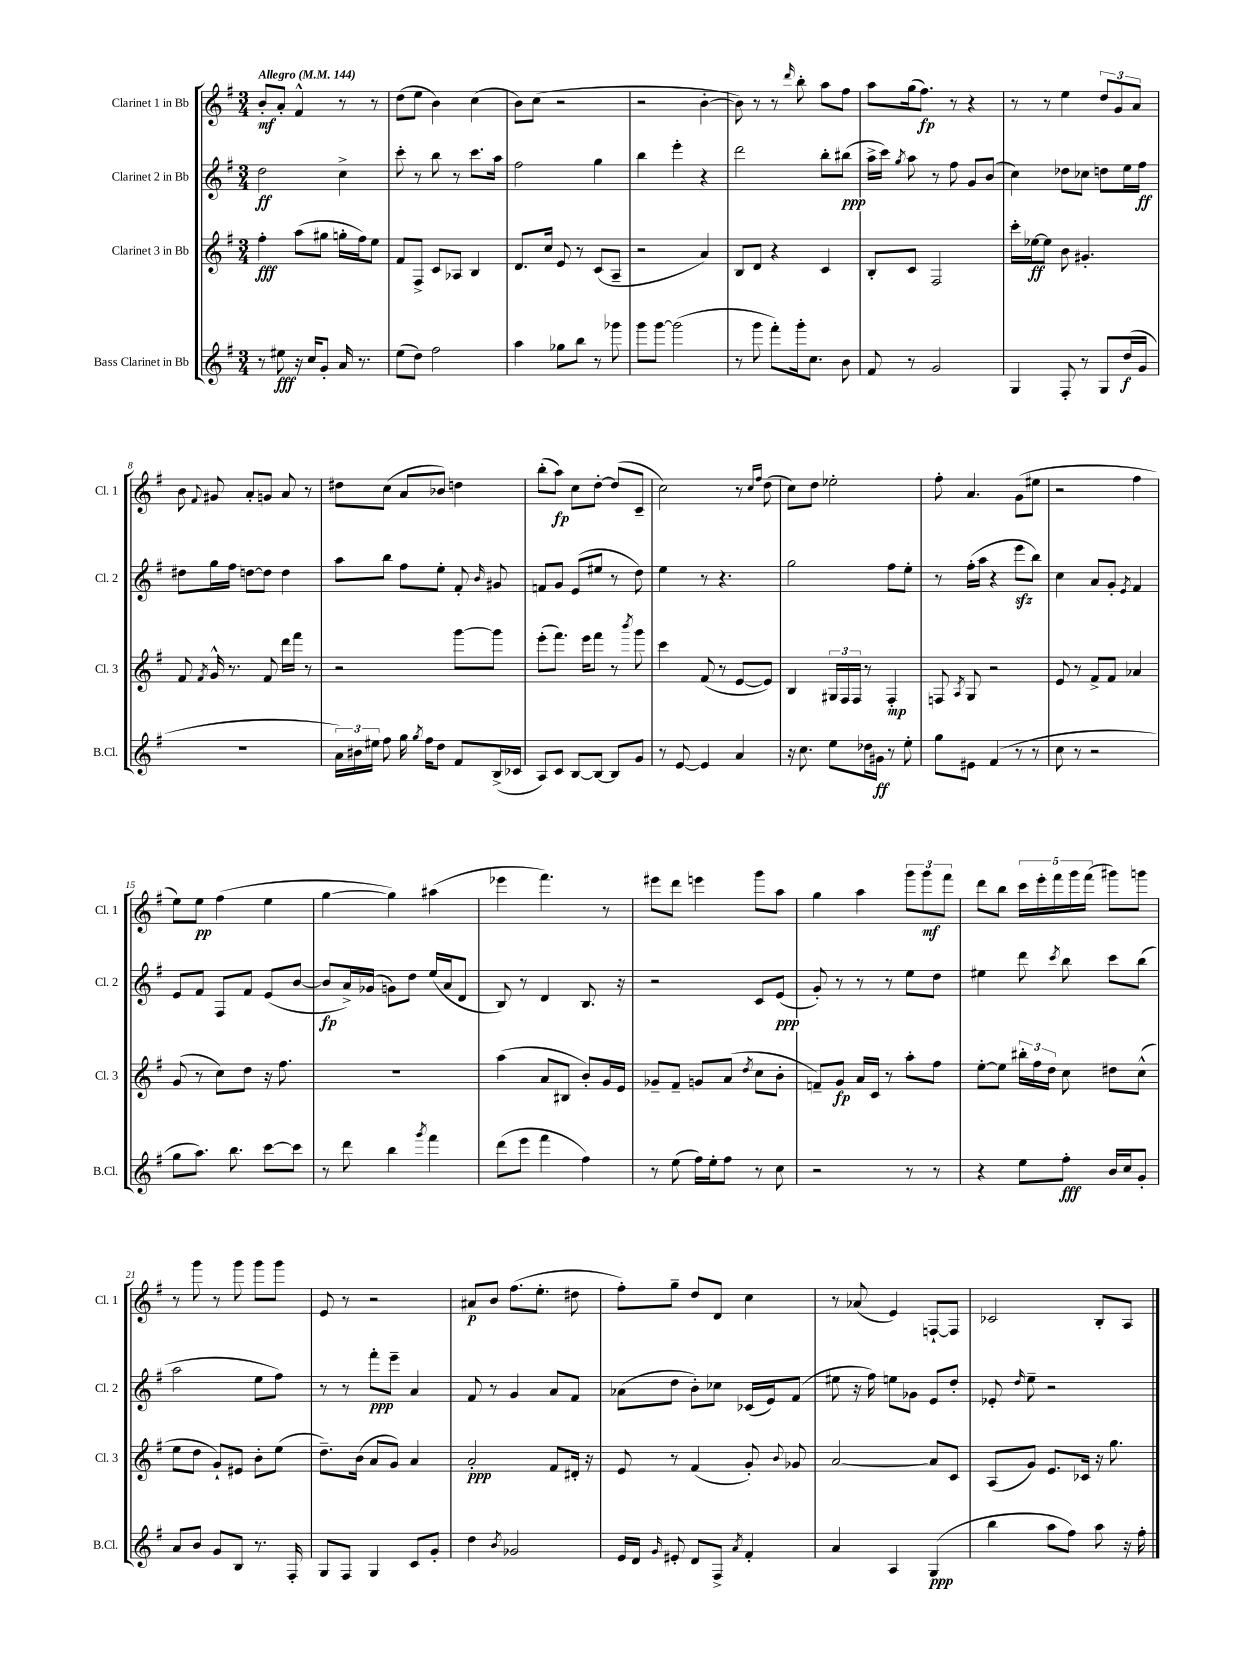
<<
\new StaffGroup <<
\new Staff = "s0" \with { instrumentName = "Clarinet 1 in Bb" shortInstrumentName = "Cl. 1" } {
    \clef treble \key g \major \numericTimeSignature \time 3/4 \tempo "Allegro" 4 = 144
    \autoBeamOff b'8[-.\mf a'8]-. fis'4-^ r8 r8 |
    d''8[( e''8] b'4) c''4( |
    b'8[) c''8]( r2 |
    r2 b'4~-. |
    b'8) r8 r8 \grace { d'''16 } b''8-. a''8[ fis''8] |
    a''8[ g''16( fis''8.]\fp) r8 r4 |
    r8 r8 e''4 \tuplet 3/2 { d''8[ g'8 a'8] } |
    b'8 \appoggiatura { fis'8 } gis'8 a'8[-. g'8] a'8 r8 |
    dis''8[ c''8]( a'8[ bes'8]) d''4 |
    b''8[-.( a''8]\fp) c''8[ d''8]~-. d''8[( c'8]-- |
    c''2) r8 \grace { c''16[ fis''16] } d''8( |
    c''8[) d''8] ees''2-. |
    fis''8-. a'4. g'8[( eis''8] |
    r2 fis''4 |
    e''8[) e''8]\pp fis''4( e''4 |
    g''4~ g''4) ais''4( |
    ees'''4 fis'''4.) r8 |
    eis'''8[ d'''8] e'''4 g'''8[ a''8] |
    g''4 a''4 \tuplet 3/2 { g'''8[ g'''8\mf fis'''8] } |
    d'''8[ b''8] \tuplet 5/4 { c'''16[ e'''16-. fis'''16 g'''16 fis'''16]( } gis'''8[) g'''8] |
    r8 g'''8 r8 g'''8 g'''8[ g'''8] |
    e'8 r8 r2 |
    ais'8[\p b'8] fis''8.[( e''8.]-. dis''8 |
    fis''8[-.) g''8]-- d''8[ d'8] c''4 |
    r8 aes'8( e'4) f8[~-! f8] |
    ces'2 b8[-. a8] \bar "|." |
}
\new Staff = "s1" \with { instrumentName = "Clarinet 2 in Bb" shortInstrumentName = "Cl. 2" } {
    \clef treble \key g \major \numericTimeSignature \time 3/4
    \autoBeamOff d''2\ff c''4-> |
    c'''8-. r8 b''8 r8 c'''8.[ a''16] |
    fis''2 g''4 |
    b''4 e'''4-. r4 |
    d'''2 b''8[-. bis''8]\ppp( |
    a''16[-> c'''16]) \acciaccatura { g''8 } a''8 r8 fis''8 g'8[ b'8]( |
    c''4) des''8[ ces''8] d''8[ e''16 fis''16]\ff |
    dis''8[ g''16 fis''16] d''8[~ d''8] d''4 |
    a''8[ b''8] fis''8[ e''8]-. fis'8-. \grace { b'16 } gis'8 |
    f'8[ g'8] e'8[( eis''8] r8 d''8) |
    e''4 r8 r4. |
    g''2 fis''8[ e''8]-. |
    r8 fis''16[-.( a''16] r4 e'''8[\sfz b''8]) |
    c''4 a'8[ g'8]-. \acciaccatura { e'8 } fis'4 |
    e'8[ fis'8] fis8[ fis'8] e'8[( b'8]~ |
    b'8[\fp a'16->) ges'16]( g'8[) d''8] e''16[( a'16 d'8] |
    b8) r8 d'4 b8. r16 |
    r2 c'8[ e'8]\ppp( |
    g'8-.) r8 r8 r8 e''8[ d''8] |
    eis''4 d'''8 \acciaccatura { c'''8 } b''8 c'''8[ b''8]( |
    a''2 e''8[ fis''8]) |
    r8 r8 fis'''8[-.\ppp e'''8]-- a'4 |
    fis'8 r8 g'4 a'8[ fis'8] |
    aes'8[( d''8] b'8[-.) ces''8] ces'16[( e'16) fis'8]( |
    eis''8 r16 fis''16) e''8[ ges'8] e'8[ d''8]-. |
    ees'8-. \grace { d''16 } e''8-- r2 \bar "|." |
}
\new Staff = "s2" \with { instrumentName = "Clarinet 3 in Bb" shortInstrumentName = "Cl. 3" } {
    \clef treble \key g \major \numericTimeSignature \time 3/4
    \autoBeamOff fis''4-.\fff a''8[( gis''8] g''16[-. fis''16) e''8] |
    fis'8[ fis8]-> c'8[ aes8] b4 |
    d'8.[ c''16] e'8 r8 c'8[( a8]-- |
    r2 a'4) |
    b8[ d'8] r4 c'4 |
    b8[-. c'8] fis2 |
    c'''16[-. ees''16~\ff ees''8] b'8 gis'4.-. |
    fis'8 \acciaccatura { fis'8 } g'16-^ r8. fis'8 d'''16[ fis'''16] r8 |
    r2 g'''8[~ g'''8] |
    e'''8[-.( fis'''8.]) e'''16[ fis'''8] r8 \acciaccatura { b'''8 } g'''8 |
    c'''4 fis'8( r8 e'8[~ e'8]) |
    b4 \tuplet 3/2 { gis16[ fis16 fis16] } r8 fis4-.\mp |
    f8 \acciaccatura { a8 } g8 r2 |
    e'8 r8 fis'8[-> fis'8] aes'4 |
    g'8( r8 c''8[) d''8] r16 fis''8. |
    R2. |
    a''4( a'8[ bis8] b'8[-.) g'16 e'16] |
    ges'8[-- fis'8]-- g'8[ a'8]( \acciaccatura { d''8 } c''8[ b'8]-. |
    f'8[--) g'8]\fp a'16[ c'16] r8 a''8[-. fis''8] |
    e''8[~-. e''8] \tuplet 3/2 { bis''16[-. fis''16 d''16] } c''8 dis''8[ c''8]-^( |
    e''8[ d''8] g'8[-!) eis'8] b'8[-. e''8]( |
    d''8.[--) b'16]( a'8[ g'8]) a'4 |
    a'2-.\ppp fis'8[ dis'16]-. r16 |
    e'8 r8 fis'4( g'8-.) \appoggiatura { b'8 } ges'8 |
    a'2~ a'8[ c'8] |
    a8[( g'8]) e'8.[ ces'16] r16 g''8. \bar "|." |
}
\new Staff = "s3" \with { instrumentName = "Bass Clarinet in Bb" shortInstrumentName = "B.Cl." } {
    \clef treble \key g \major \numericTimeSignature \time 3/4
    \autoBeamOff r8 eis''8\fff r16 c''16[ g'8]-. a'16 r8. |
    e''8[( d''8]) fis''2 |
    a''4 ges''8[ b''8] r8 ges'''8 |
    g'''8[ g'''8]~ g'''2( |
    r8 g'''8 fis'''8[-.) g'''16-. c''8.] b'8 |
    fis'8 r8 g'2 |
    g4 fis8-. r8 g8[ d''16\f( g'16] |
    R2. |
    \tuplet 3/2 { a'16[) bis'16 eis''16] } fis''8 g''16 \acciaccatura { g''8 } fis''16[ d''8] fis'8[ b16->( ces'16] |
    a8[) c'8] b8[~ b8]~ b8[ g'8] |
    r8 e'8~ e'4 a'4 |
    r16 c''8. e''8[ des''16 gis'16]\ff r8 e''8-. |
    g''8[ eis'8] fis'4( r8 r8 |
    c''8 r8 r2 |
    g''8[ a''8.]) b''8. c'''8[~ c'''8] |
    r8 d'''8 b''4 \acciaccatura { g'''8 } fis'''4 |
    d'''8[( e'''8] fis'''4 fis''4) |
    r8 e''8( fis''16[) e''16-. fis''8] r8 c''8 |
    r2 r8 r8 |
    r4 e''8[ fis''8]-.\fff b'16[ c''16 g'8]-. |
    a'8[ b'8] g'8[ b8] r8. fis16-. |
    g8[ fis8] g4 c'8[ g'8]-. |
    d''4 \acciaccatura { b'8 } ges'2 |
    e'16[ d'16] \grace { g'16 } eis'8-. d'8[ fis8]-> \acciaccatura { a'8 } fis'4-. |
    a'4 a4 g4\ppp( |
    b''4 a''8[ fis''8]) a''8 r16 fis''16-. \bar "|." |
}
>>
>>
